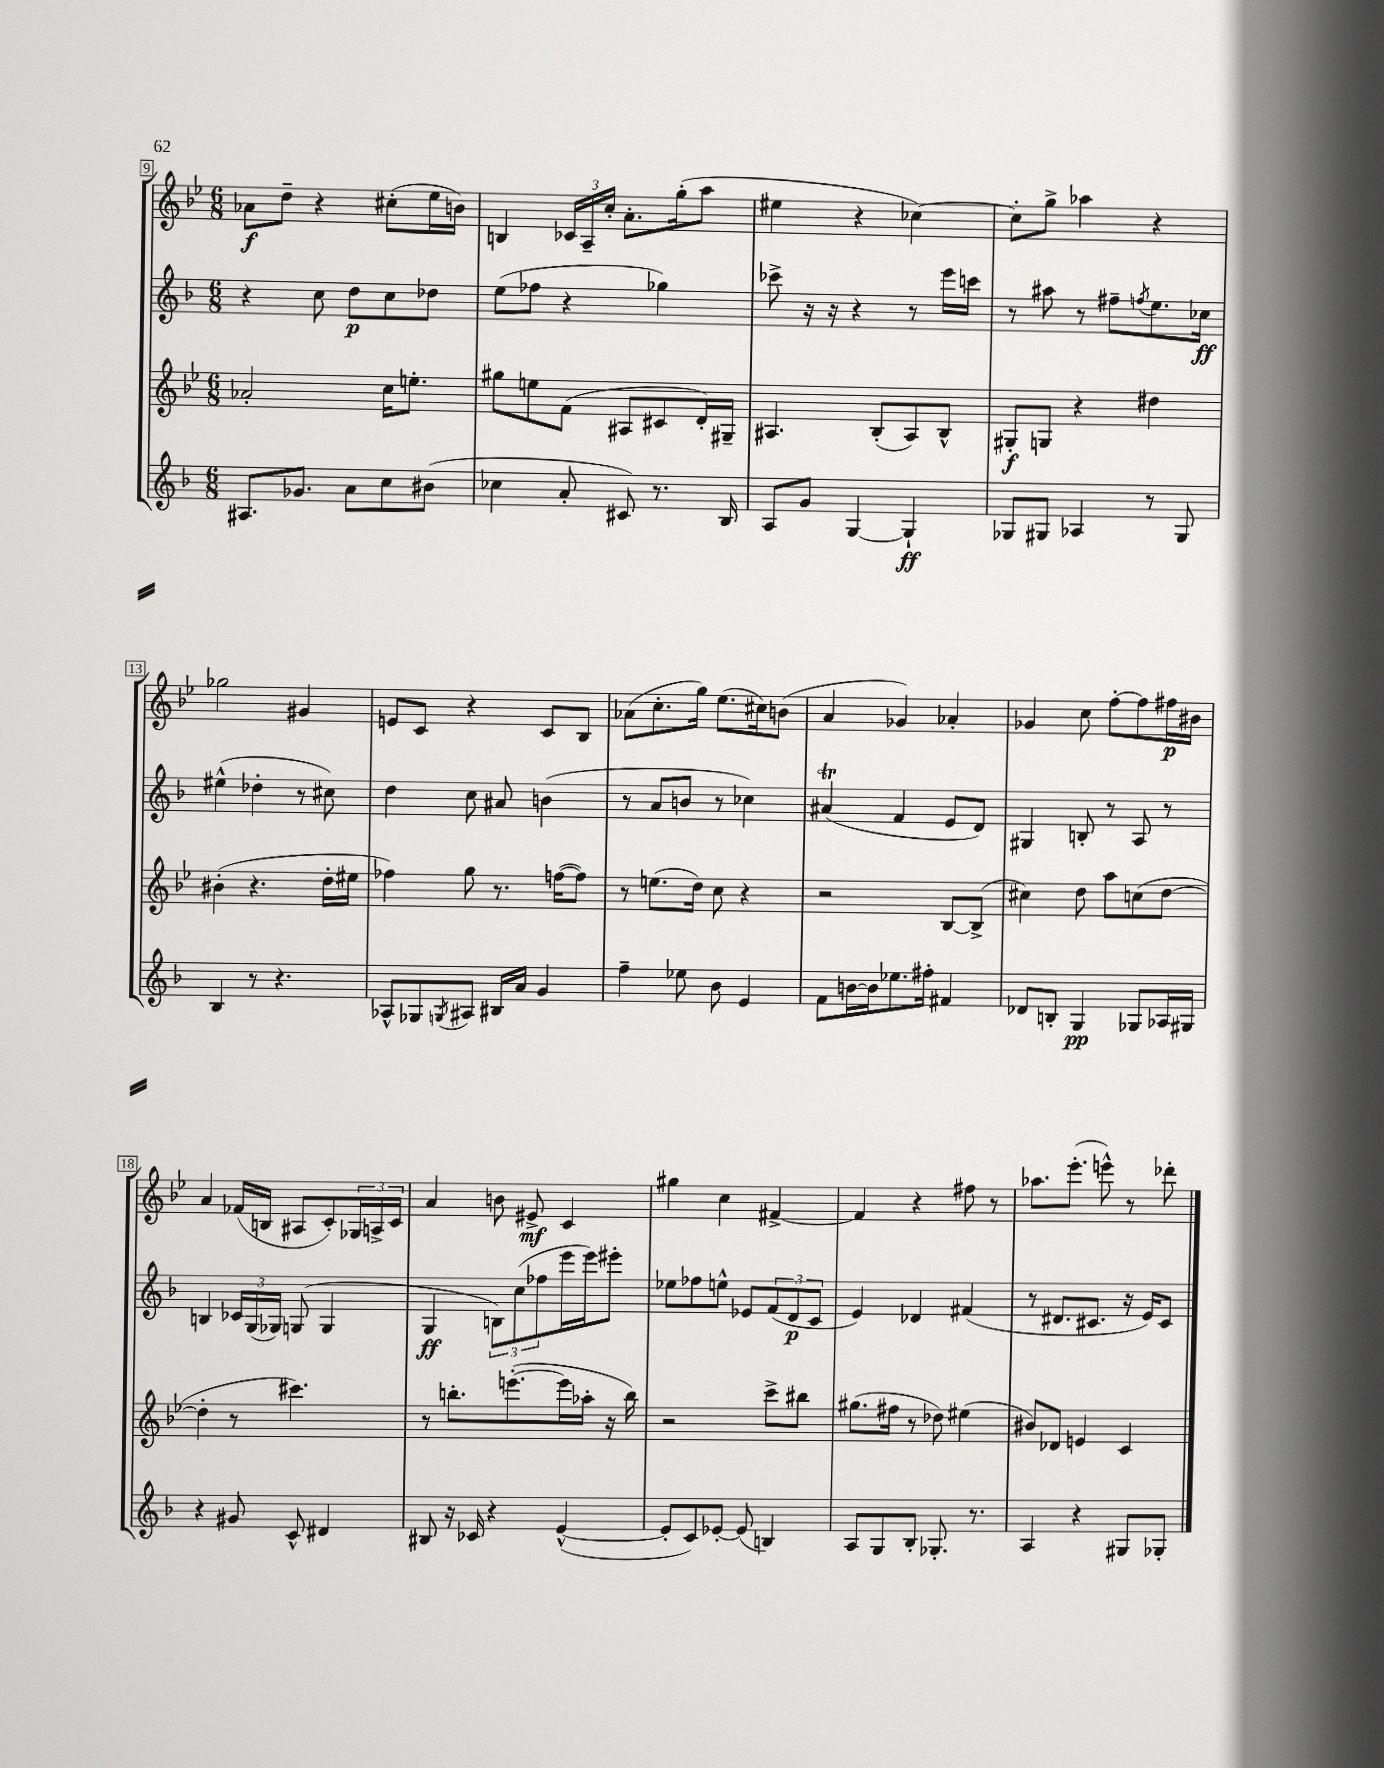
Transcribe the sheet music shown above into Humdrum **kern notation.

**kern	**kern	**kern	**kern
*staff4	*staff3	*staff2	*staff1
*clefG2	*clefG2	*clefG2	*clefG2
*k[b-]	*k[b-e-]	*k[b-]	*k[b-e-]
*M6/8	*M6/8	*M6/8	*M6/8
8.A#	2a-'	4r	8a-
.	.	.	8dd~
8.g-	.	.	.
.	.	8cc	4r
8a	.	8dd	.
8cc	16cc	8cc	(8cc#'
.	8.ee'	.	.
(8b#	.	8dd-	16ee-
.	.	.	16b)
=	=	=	=
4cc-	8gg#	(8ee	4B
.	8ee	8ff-	.
8a'	(8f	4r	24c-
.	.	.	24A~
.	.	.	24cc'
8c#)	8A#	.	8.a'
8.r	8c#	4gg-)	.
.	.	.	(16gg'
.	16d')	.	8aa
16B-	16G#~	.	.
=	=	=	=
8A	4.A#	8ccc-^	4ee#
8g	.	16r	.
.	.	16r	.
[4G	.	4r	4r
.	(8B-'	.	.
4G`]	8A#)	8r	[4cc-)
.	8B-^^	16eee	.
.	.	16ccc	.
=	=	=	=
8G-	8G#'	8r	8cc-']
8G#	8G	8aa#	8gg^
4A-	4r	8r	4aa-
.	.	8ff#~	.
.	.	8qff	.
8r	4dd#	8.ee	4r
8G#	.	.	.
.	.	16cc-	.
=	=	=	=
4B-	(4b#'	(4ee#^^	2gg-
8r	4.r	4dd-'	.
4.r	.	.	.
.	.	8r	4g#
.	16dd'	8cc#)	.
.	16ee#	.	.
=	=	=	=
8A-^^	4ff-)	4dd	8e
8G-	.	.	8c
8qG	.	.	.
8A#	8gg	8cc	4r
16B#	8.r	8a#	.
16a	.	.	.
4g	.	(4b	8c
.	([16ff	.	.
.	8ff])	.	8B-
=	=	=	=
4ff~	8r	8r	(8a-
.	(8.ee	8a	8.cc'
8ee-	.	8b	.
.	16dd)	.	16gg)
8b-	8cc	8r	(8.ee-
4e	4r	4cc-)	.
.	.	.	16cc#)
.	.	.	(8b
=	=	=	=
8f	2r	(4a#	4a
[16b	.	.	.
16b]	.	.	.
8.ee-	.	4f	4g-)
16ff#'	.	.	.
4f#	[8B-	8e	4a-'
.	(8B-^]	8d)	.
=	=	=	=
8d-	4cc#)	4G#	4g-
8B'	.	.	.
4G	8dd	8B'	8cc
.	8aa	8r	[8ff'
8G-	(8cc	8A	8ff]
16A-	[8dd	8r	16ff#
16G#	.	.	16b#
=	=	=	=
4r	4dd']	4B	4a
8g#	8r	24c-	(16f-
.	.	(24G	.
.	.	.	16B
.	.	24G-)	.
8c^^	4.ccc#)	(8G	8A#
4d#	.	4G	8c')
.	.	.	24G-
.	.	.	24A^
.	.	.	24c
=	=	=	=
8B#	8r	4G	4a
16r	8.bb'	.	.
16c-	.	.	.
4r	.	12B)	8b
.	([8.eee'	.	.
.	.	(12cc	.
.	.	.	8e#^
.	.	12ff-	.
([4e^^	16eee]	16eee	4c
.	16aa-'	16eee)	.
.	16r	8eee#'	.
.	16bb)	.	.
=	=	=	=
8e']	2r	8ee-	4gg#
8c)	.	8ff-	.
[8e-'	.	8ee^^	4cc
(8e-]	.	8e-	.
4B)	8ccc^	(12f	[4f#^
.	.	12d	.
.	8bb#	.	.
.	.	12c	.
=	=	=	=
8A	(8.gg#	4e)	4f#]
8G	.	.	.
.	16ff#	.	.
8B-'	8r	4d-	4r
8.G-'	8dd-)	.	.
.	(4ee#	(4f#	8ff#
8.r	.	.	.
.	.	.	8r
=	=	=	=
4A	8b#)	8r	8.aa-
.	8d-	8.d#	.
.	.	.	(8.eee-'
4r	4e	.	.
.	.	8.c#	.
.	.	.	8eee^^)
8G#	4c	16r	8r
.	.	16e)	.
8G-'	.	8c#	8ddd-'
==	==	==	==
*-	*-	*-	*-
